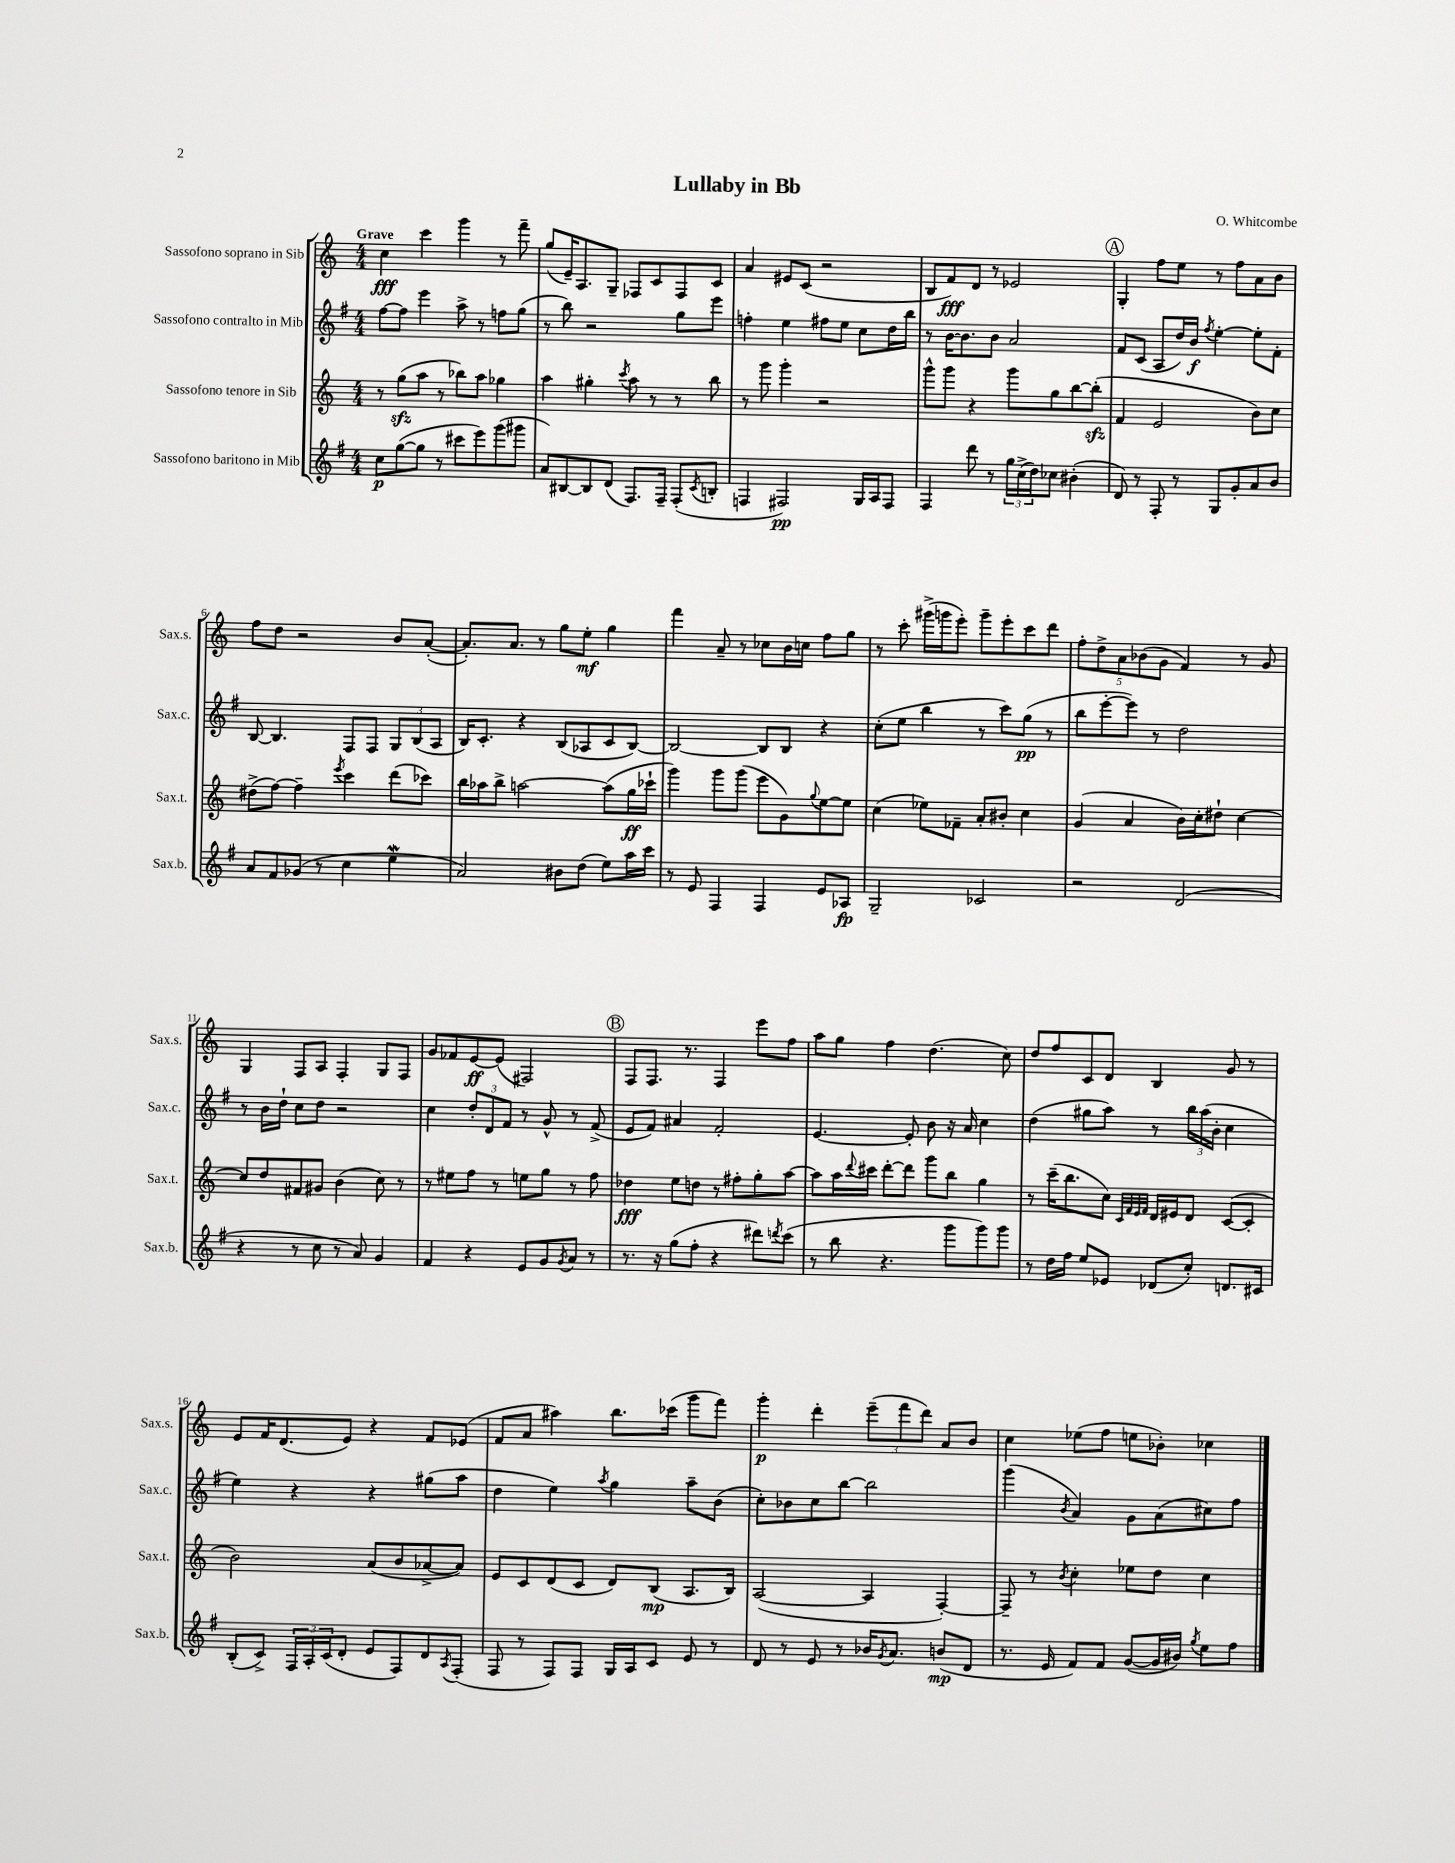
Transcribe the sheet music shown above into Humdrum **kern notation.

**kern	**kern	**kern	**kern
*staff4	*staff3	*staff2	*staff1
*clefG2	*clefG2	*clefG2	*clefG2
*k[f#]	*k[]	*k[f#]	*k[]
*M4/4	*M4/4	*M4/4	*M4/4
8cc\L	8r	[8ff#\L	4cc\
([8gg\	(8gg\L	8ff#\]J	.
8gg\]J	8aa\J	4eee\	4ccc\
8r	8r	.	.
8ccc#\L	8bb-\L)	8aa^\	4ggg\
8eee\)	8aa\J	8r	.
(8ggg\	4gg-\	8ff\L	8r
8ggg#\J	.	(8gg\J	8fff~\
=	=	=	=
8a/L)	4aa\	8r	(8gg/L
[8B#/	.	8bb\)	16e~/K)
.	.	.	8.A/
8B#/]	4gg#'\	2r	.
(8d/J	.	.	8G~/J
.	8qccc/	.	.
8.F#/L)	8aa\	.	8F-/L
.	8r	.	8c/
16F#~/Jk	.	.	.
(8F#'/L	8r	8gg\L	8F-/
8qc/	.	.	.
8B'/J	8bb\	8eee\J	8c/J
=	=	=	=
4F/	8r	4ff'\	4a/
.	8ggg\	.	.
2F#/)	4ggg'\	4ee\	8e#/L
.	.	.	(8c/J
.	2r	8ff#\L	2r
.	.	8ee\J	.
16G/LL	.	8cc\L	.
16A/J	.	.	.
8F#/J	.	16dd\L	.
.	.	16bb\JJ	.
=	=	=	=
4F#/	8ggg^^\L	8r	8B/L
.	8ggg\J	[16b\LK	8f/)
.	.	8.b\]	.
8ddd\	4r	.	8d/J
8r	.	8b\J	8r
24gg\LL	8ggg\L	2a/	2e-/
(24cc^\	.	.	.
24dd\J)	.	.	.
8cc-\J	8gg\	.	.
(4b#'\	[8bb\	.	.
.	(8bb'\]J	.	.
=	=	=	=
8d/)	4f/	8f#/L	4G'/
8r	.	(8c/J	.
8F#'/	2e/	8A/L	8ff\L
8r	.	16dd/L)	8ee\J
.	.	16b/JJ	.
.	.	8qff#/	.
8G/L	.	[4ee'\	8r
8g'/	.	.	8ff\L
8a/	8b\L)	8ee'\]L	8a\
8b/J	8cc\J	8f#'\J	8b\J
=	=	=	=
8a/L	(8dd#^\L	[8B/	8ff\L
8f#/	[8ff\J)	4.B/]	8dd\J
(8g-/J	4ff~\]	.	2r
8r	.	.	.
.	8qeee/	.	.
4cc\	4ccc\	8F#/L	.
.	.	8F#/J	.
4ee\	(8ddd\L	12G/L	8b/L
.	.	(12B/	.
.	8ccc-\J)	.	([8a'/J
.	.	12A/J	.
=	=	=	=
2a/)	16bb\LL	16B/LK)	8.a'/]L)
.	16aa-\J	8.c'/J	.
.	8bb^\J	.	.
.	.	.	8.a/J
.	[2aa\	4r	.
.	.	.	8r
8b#\L	.	(8B/L	8gg\L
(8dd\J	.	8A-/	8ee'\J
8ee\L)	(8aa\]L	8c/	4gg\
16aa\L	16gg\L	[8B/J)	.
16ccc\JJ	16ccc-`\JJ	.	.
=	=	=	=
8r	4ggg\)	2B/_	4fff\
8e/	.	.	.
4F#/	8ggg\L	.	8a~/
.	(8ggg\J	.	8r
4F#/	8eee\L	8B/]L	8cc-\L
.	8g\)	8B/J	16b\L
.	.	.	16cc\JJ
.	8qqgg/	.	.
8e/L	[8ee\	4r	8ff\L
8A-/J	8ee\]J	.	8gg\J
=	=	=	=
2G~/	(4cc\	(8cc'\L	8r
.	.	8ee\J	8ccc'\
.	8ee-\L)	4bb\	(16ggg#^\LL
.	.	.	16ggg\J
.	8f-~\J	.	8eee'\J)
2c-/	8a'/L	8r	8ggg~\L
.	8b#'/J	8ccc\L)	8eee'\
.	4cc\	(8gg\J	8ccc\
.	.	8r	8ddd\J
=	=	=	=
2r	(4g/	8bb\L	10ff'\L
.	.	.	10dd^\
.	.	[8eee'\	.
.	.	.	10a\
.	4a/	8eee\]J)	.
.	.	.	(10b-\
.	.	8r	.
.	.	.	10g\J
(2d/	16b\LL)	2dd\	4f/)
.	16cc'\J	.	.
.	8dd#`\J	.	.
.	[4cc\	.	8r
.	.	.	8g/
=	=	=	=
4r	8cc/]L	8r	4G/
.	8dd/	16b\LL	.
.	.	16dd`\JJ	.
8r	8f#/	8cc\L	8F/L
8cc\	8g#/J	8dd\J	8A/J
8r	(4b\	2r	4F'/
8a/)	.	.	.
4g/	8cc\)	.	8G/L
.	8r	.	8F/J
=	=	=	=
4f#/	8r	4cc\	8g/L
.	8ee#\L	.	8f-/
4r	8ff\J	12dd'/L	[8e/
.	.	12d/	.
.	8r	.	(8e/]J
.	.	12f#/J	.
8e/L	8ee\L	8r	2F#/)
8g/	8gg\J	8g^^/	.
8qg/	.	.	.
8a/J	8r	8r	.
8r	8ff\	(8f#^/	.
=	=	=	=
8.r	4dd-\	8e/L	8F/L
.	.	8f#/J)	8.F/J
16r	.	.	.
(8gg\L	8ee\L	4a#/	.
.	.	.	8.r
8ff#'\J	8dd\J	.	.
4r	8r	2f#'/	4F/
.	8ff#'\L	.	.
8ddd#\L)	8gg'\	.	8eee\L
8qddd/	.	.	.
(8ccc\J	[8aa\J	.	8ff\J
=	=	=	=
8r	8aa\]L	[4.e/	8aa\L
8bb\	16aa\L	.	8gg\J
.	8qqddd/	.	.
.	16ccc#\JJ	.	.
4.r	[8ddd'\L	.	4ff\
.	8ddd\]J	8e'/]	.
.	8ggg\L	8b\	(4.dd\
8ggg\L	8bb\J	16r	.
.	.	16a/	.
8ggg\)	4gg\	4cc\	.
8ggg\J	.	.	8cc\)
=	=	=	=
8r	8r	(4dd\	8dd/L
16dd\LL	(16ccc~\LK	.	8ff/
16ff#\JJ	8.bb\	.	.
8ee/L	.	8gg#\L	8c/
8e-/J	8cc\J)	8aa\J)	8d/J
.	32qqc/LLL	.	.
.	32qqf/	.	.
.	32qqe/	.	.
.	32qqf/JJJ	.	.
(8d-/L	16d/LL	8r	4B/
.	16e#/J	.	.
8cc'/J)	8d/J	24bb\LL	.
.	.	(24aa\	.
.	.	24b'\JJ	.
8.d/L	([8c/L	4cc\	8g/
.	8c'/]J	.	8r
16c#/Jk	.	.	.
=	=	=	=
(8B'/L	2b\)	4ee\)	8e/L
8c^/J)	.	.	16f/K
.	.	.	(8.d/
24F#/LL	.	4r	.
24A'/	.	.	.
(24c/J	.	.	.
8d'/J	.	.	8e/J)
8e/L	(8a/L	4r	4r
8F#/)	8b/	.	.
8d/	[8a-^/	(8gg#\L	8f/L
8qA/	.	.	.
(8F#'/J	8a-/]J)	8aa\J	(8e-/J
=	=	=	=
8F#/	8e/L	4dd\	8f/L
8r	8c/	.	8a/J
8F#/L)	(8d/	4ee\)	4aa#\)
8F#/J	8c/J	.	.
.	.	8qaa/	.
16G/LL	8d/L)	4gg\	8.bb\L
16A/J	.	.	.
8c/J	(8B/J	.	.
.	.	.	(16ccc-\Jk
8e/	8.A/L	8aa~\L	8ggg\L
8r	.	(8b\J	8fff\J)
.	16B/Jk)	.	.
=	=	=	=
8d/	([2A/	8cc'\L)	4ggg'\
8r	.	8b-\	.
8e/	.	8cc\	4ddd'\
8r	.	[8bb\J	.
16b-/LK	4A/]	2bb\]	(12eee~\L
8qg/	.	.	.
8.a/J	.	.	.
.	.	.	12fff\
.	.	.	12ddd\J)
(8b/L	[4F'/)	.	8a/L
8d/J	.	.	8b/J
=	=	=	=
8.r	8F~/]	(4ggg\	4cc\
.	8r	.	.
16e/	.	.	.
.	8qb/	8qb/	.
8f#/L)	4cc'\	4a/)	(8ee-\L
8f#/J	.	.	8ff\J
([8g/L	8ee-\L	8g\L	8ee\L
16g/]L	8dd\J	(8a\	8b-'\J)
16b#/JJ)	.	.	.
8qgg/	.	.	.
8ee\L	4cc\	8cc#\)	4cc-\
8ff#\J	.	8ff#\J	.
==	==	==	==
*-	*-	*-	*-
